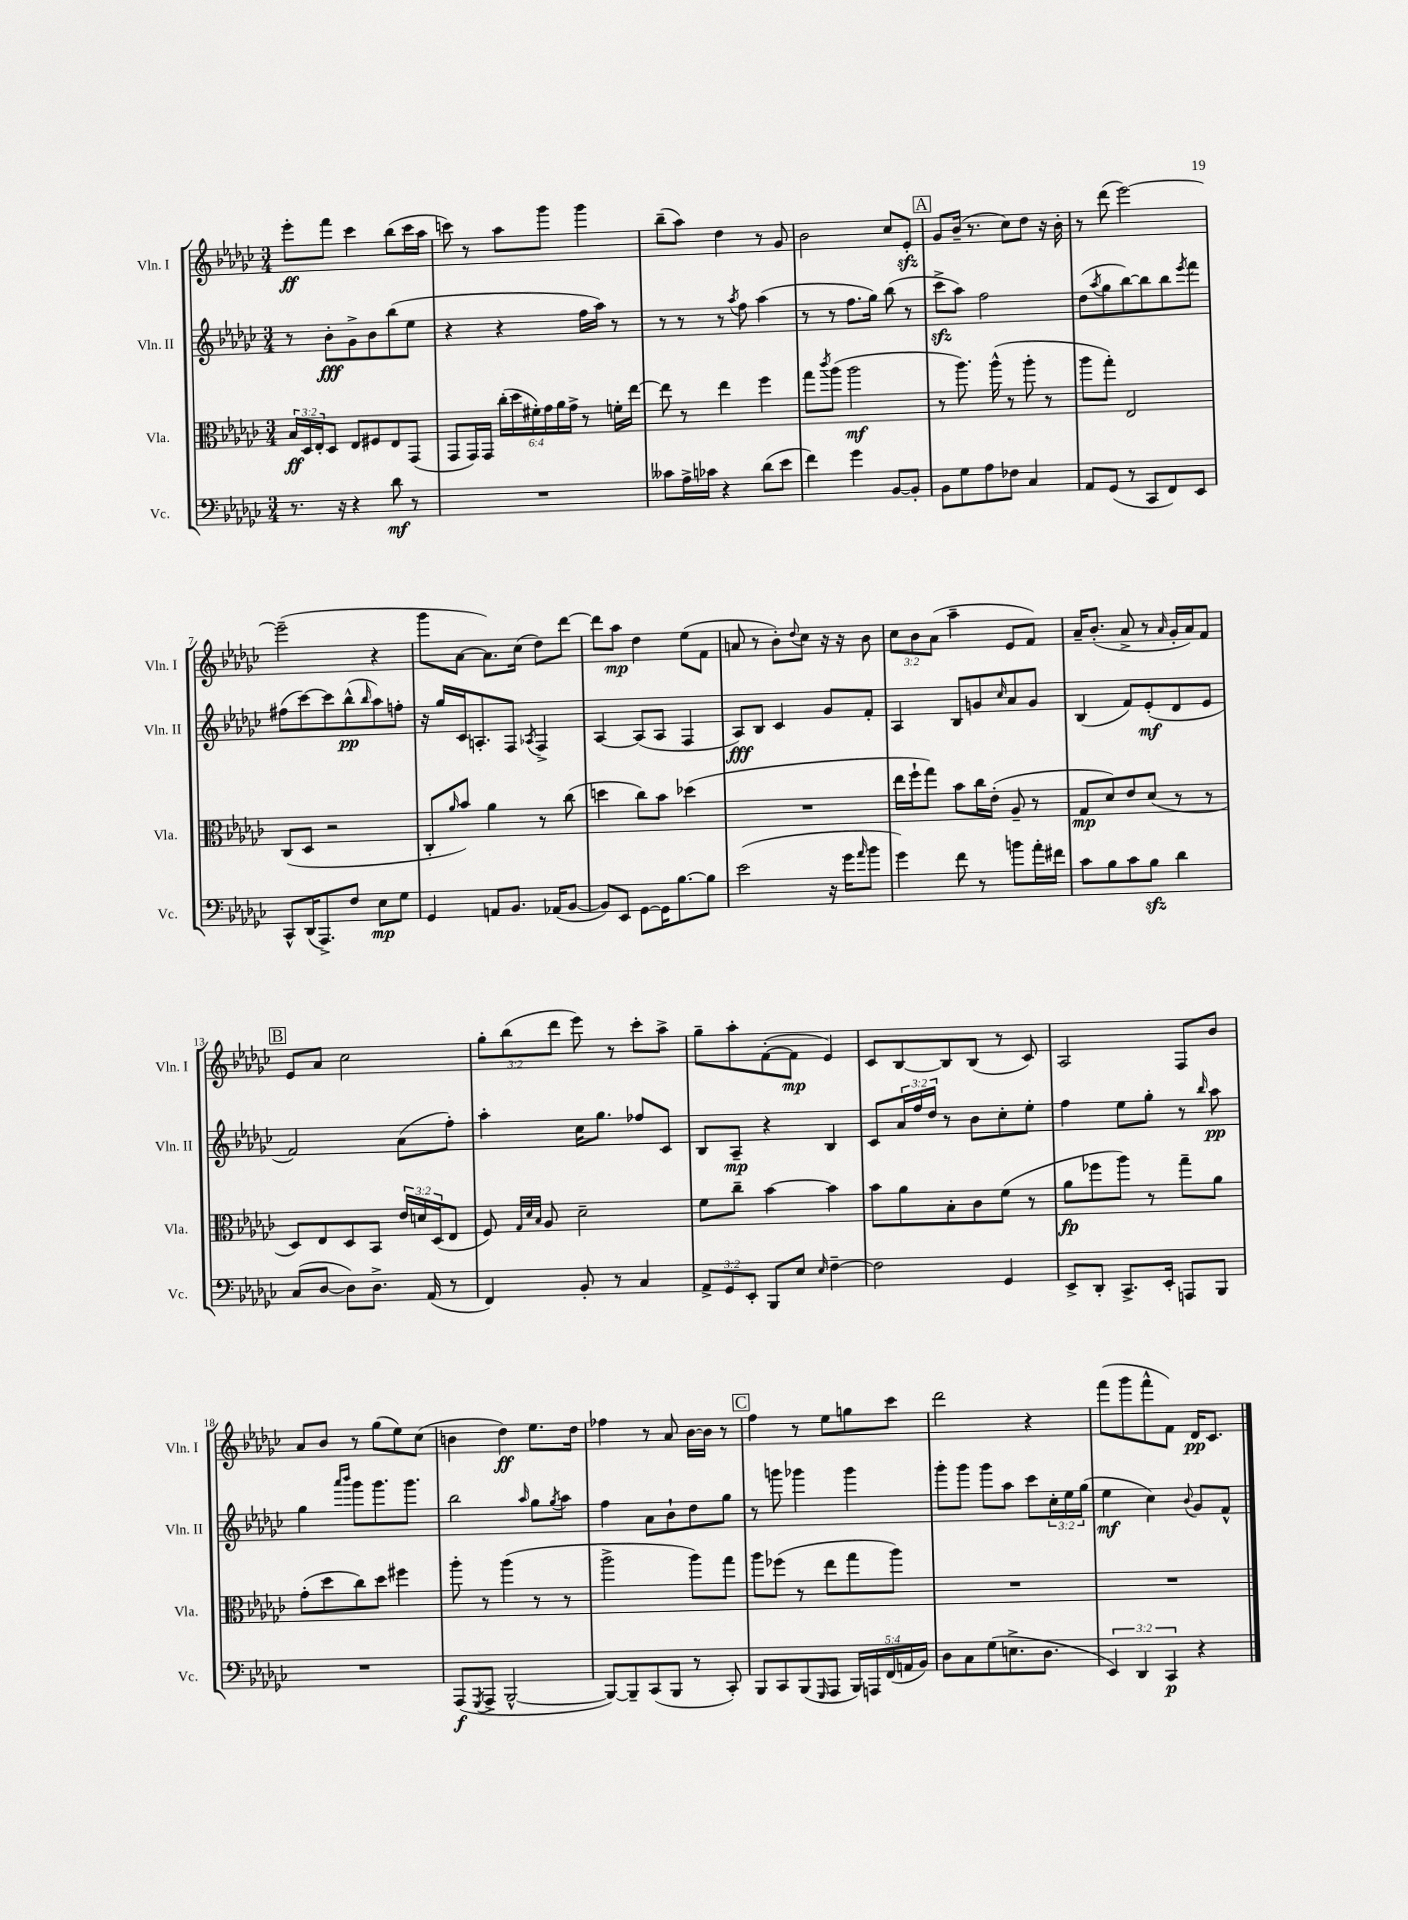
<<
\new StaffGroup <<
\new Staff = "s0" \with { instrumentName = "Vln. I" shortInstrumentName = "Vln. I" } {
    \clef treble \key ges \major \numericTimeSignature \time 3/4 \override Staff.TupletNumber.text = #tuplet-number::calc-fraction-text
    ees'''8-.\ff f'''8 ces'''4 bes''8( ces'''16 aes''16 |
    c'''8) r8 aes''8 ges'''8 ges'''4 |
    bes''8--( aes''8) des''4 r8 ges'8 |
    bes'2 ces''8 ees'8-.\sfz |
    \mark \markup { \box "A" } ges'8 bes'16--( r8. ces''8) des''8 r16 bes'16-. |
    r8 des'''8( ees'''2~) |
    ees'''2--( r4 |
    ges'''8 aes'8~ aes'8.) ces''16( des''8) des'''8~ |
    des'''8 aes''8\mp des''4 ees''8( f'8 |
    a'8 r8 bes'8-.) \appoggiatura { des''8 } ces''8 r16 r16 bes'8 |
    \tuplet 3/2 { ces''8 bes'8 aes'8( } aes''4-- ees'8 f'8) |
    aes'16-- bes'8.-.( aes'8-> r8 \grace { aes'16 } ges'16-. aes'16) f'8 |
    \mark \markup { \box "B" } ees'8 aes'8 ces''2 |
    \tuplet 3/2 { ges''8-. bes''8( des'''8 } ees'''8) r8 ces'''8-. aes''8-> |
    ges''8-- aes''8-. f'8~-.( f'8\mp ees'4) |
    ces'8 bes8~ bes8 bes8( r8 ces'8) |
    aes2 f8 bes'8 |
    aes'8 bes'8 r8 ges''8( ees''8) ces''8( |
    b'4 des''4\ff) ees''8. des''16 |
    fes''4 r8 aes'8 bes'16~ bes'16 r8 |
    \mark \markup { \box "C" } f''4 r8 ees''8 g''8 ces'''8 |
    des'''2 r4 |
    f'''8( ges'''8 f'''8-^ f'8) des'16\pp ces'8. \bar "|." |
}
\new Staff = "s1" \with { instrumentName = "Vln. II" shortInstrumentName = "Vln. II" } {
    \clef treble \key ges \major \numericTimeSignature \time 3/4 \override Staff.TupletNumber.text = #tuplet-number::calc-fraction-text
    r8 bes'8-.\fff ges'8-> bes'8 bes''8( ees''8 |
    r4 r4 f''16 aes''16) r8 |
    r8 r8 r8 \acciaccatura { aes''8 } f''8 aes''4( |
    r8 r8 f''8. ges''16) bes''8( r8 |
    \mark \markup { \box "A" } ces'''8->\sfz aes''8) f''2 |
    des''8( \acciaccatura { aes''8 } ges''8 bes''8~) bes''8 bes''8 \acciaccatura { ees'''8 } f'''8 |
    fis''8( ces'''8~) ces'''8 bes''8-^\pp( \grace { bes''16 } aes''8) f''8-. |
    r16 ges''16 ces'16 a8.-. f8 \acciaccatura { aes8 } f4-> |
    aes4~ aes8( aes8 f4 |
    aes8\fff) bes8 ces'4 ges'8 f'8-. |
    aes4 bes8 g'8 \grace { ces''16 } aes'8 g'8 |
    bes4( f'8) ees'8-.\mf( des'8 ees'8 |
    \mark \markup { \box "B" } f'2) aes'8( f''8-.) |
    aes''4-. ces''16 ges''8. fes''8 ces'8 |
    bes8 aes8--\mp r4 bes4 |
    ces'8 \tuplet 3/2 { aes'16 f''16 des''16 } r8 bes'8 ces''8-. ees''8-. |
    f''4 ees''8 ges''8-. r8 \grace { bes''16 } aes''8\pp |
    ges''4 \grace { aes'''16 bes'''16 } ges'''8 ges'''8. ges'''8. |
    bes''2 \grace { aes''16 } ges''8 \acciaccatura { ges''8 } aes''8 |
    f''4 aes'8 bes'8-! des''8 ges''8 |
    \mark \markup { \box "C" } r8 g'''8 ges'''4 ges'''4 |
    ges'''8-. ges'''8 ges'''8 aes''8 ces'''8 \tuplet 3/2 { ces''16-. ees''16 ges''16( } |
    ees''4\mf ces''4) \appoggiatura { bes'8 } ges'8 f'8-^ \bar "|." |
}
\new Staff = "s2" \with { instrumentName = "Vla." shortInstrumentName = "Vla." } {
    \clef alto \key ges \major \numericTimeSignature \time 3/4 \override Staff.TupletNumber.text = #tuplet-number::calc-fraction-text
    \tuplet 3/2 { bes16\ff des16 ees16-. } des8 ees8 fis8 ees8 ges,8( |
    ges,8 ges,16) ges,16 \tuplet 6/4 { ces''16-.( des''16 fis'16-.) ges'16 aes'16 ges'16-> } r8 f'16-. ees''16~ |
    ees''8 r8 ees''4 f''4 |
    ges''8 \acciaccatura { ces'''8 } aes''8( aes''2\mf |
    \mark \markup { \box "A" } r8 aes''8.) aes''16-^( r8 aes''8-. r8 |
    aes''8 ges''8-.) ees2 |
    ces8( des8 r2 |
    ces8-. \grace { aes'16 } bes'8) aes'4 r8 ces''8( |
    d''4 ces''8) bes'8 des''4( |
    R2. |
    ees''16 f''16-! ges''8) bes'8 ces''16 ees'16-.( aes8-- r8 |
    ges8\mp des'8) ees'8 des'8( r8 r8 |
    \mark \markup { \box "B" } des8) ees8 des8 bes,8 \tuplet 3/2 { ees'16 d'16 des16( } ees8 |
    f8) \grace { ges32 des'32 bes32 } aes8 des'2-- |
    f'8 ces''8-- bes'4~ bes'4 |
    bes'8 aes'8 bes8-. ces'8 f'8( r8 |
    aes'8\fp fes''8 aes''8) r8 ges''8-- aes'8 |
    ges'8-.( des''8 ces''8) des''8 fis''4 |
    aes''8-. r8 aes''4( r8 r8 |
    aes''2-> aes''8) ges''8 |
    \mark \markup { \box "C" } aes''8 fes''8( r8 ees''8 ges''8 aes''8) |
    R2. |
    R2. \bar "|." |
}
\new Staff = "s3" \with { instrumentName = "Vc." shortInstrumentName = "Vc." } {
    \clef bass \key ges \major \numericTimeSignature \time 3/4 \override Staff.TupletNumber.text = #tuplet-number::calc-fraction-text
    r8. r16 r4 des'8\mf r8 |
    R2. |
    ceses'8 aes16-> ces'16 r4 des'8( ees'8 |
    f'4) ges'4 bes,8~ bes,8-. |
    \mark \markup { \box "A" } bes,8 ges8 aes8 fes8 ces4 |
    aes,8 ges,8( r8 ces,8 f,8) ees,8 |
    ces,8-^ des,16( aes,,8.->) f8 ees8\mp ges8 |
    ges,4 a,8 bes,8. aes,16( bes,8~ |
    bes,8) ees,8 ges,8~ ges,16 bes8.~ bes8 |
    ees'2( r16 ges'16 \grace { aes'16 } bes'8 |
    ges'4) f'8 r8 b'8 aes'16-. fis'16 |
    ces'8 bes8 ces'8 bes8\sfz des'4 |
    \mark \markup { \box "B" } ces8( des8~ des8) des8.-> aes,16( r8 |
    f,4) bes,8-. r8 ces4 |
    \tuplet 3/2 { aes,8-> ges,8 ees,8-. } bes,,8 ees8 \grace { ees16 } f4~-- |
    f2 ges,4 |
    ees,8-> des,8-. ces,8.-> ees,16-. a,,8 bes,,8 |
    R2. |
    aes,,8\f( \acciaccatura { ges,,8 } aes,,8-> bes,,2~-^ |
    bes,,8~) bes,,8-- ces,8( bes,,8 r8 ces,8-.) |
    \mark \markup { \box "C" } bes,,8 ces,8 bes,,8( \grace { ges,,16 } aes,,8 \tuplet 5/4 { bes,,16) a,,16 f,16( a,16 bes,16) } |
    des8 ces8 ges8( e8.-> des8. |
    \tuplet 3/2 { ees,4) des,4 ces,4\p } r4 \bar "|." |
}
>>
>>
